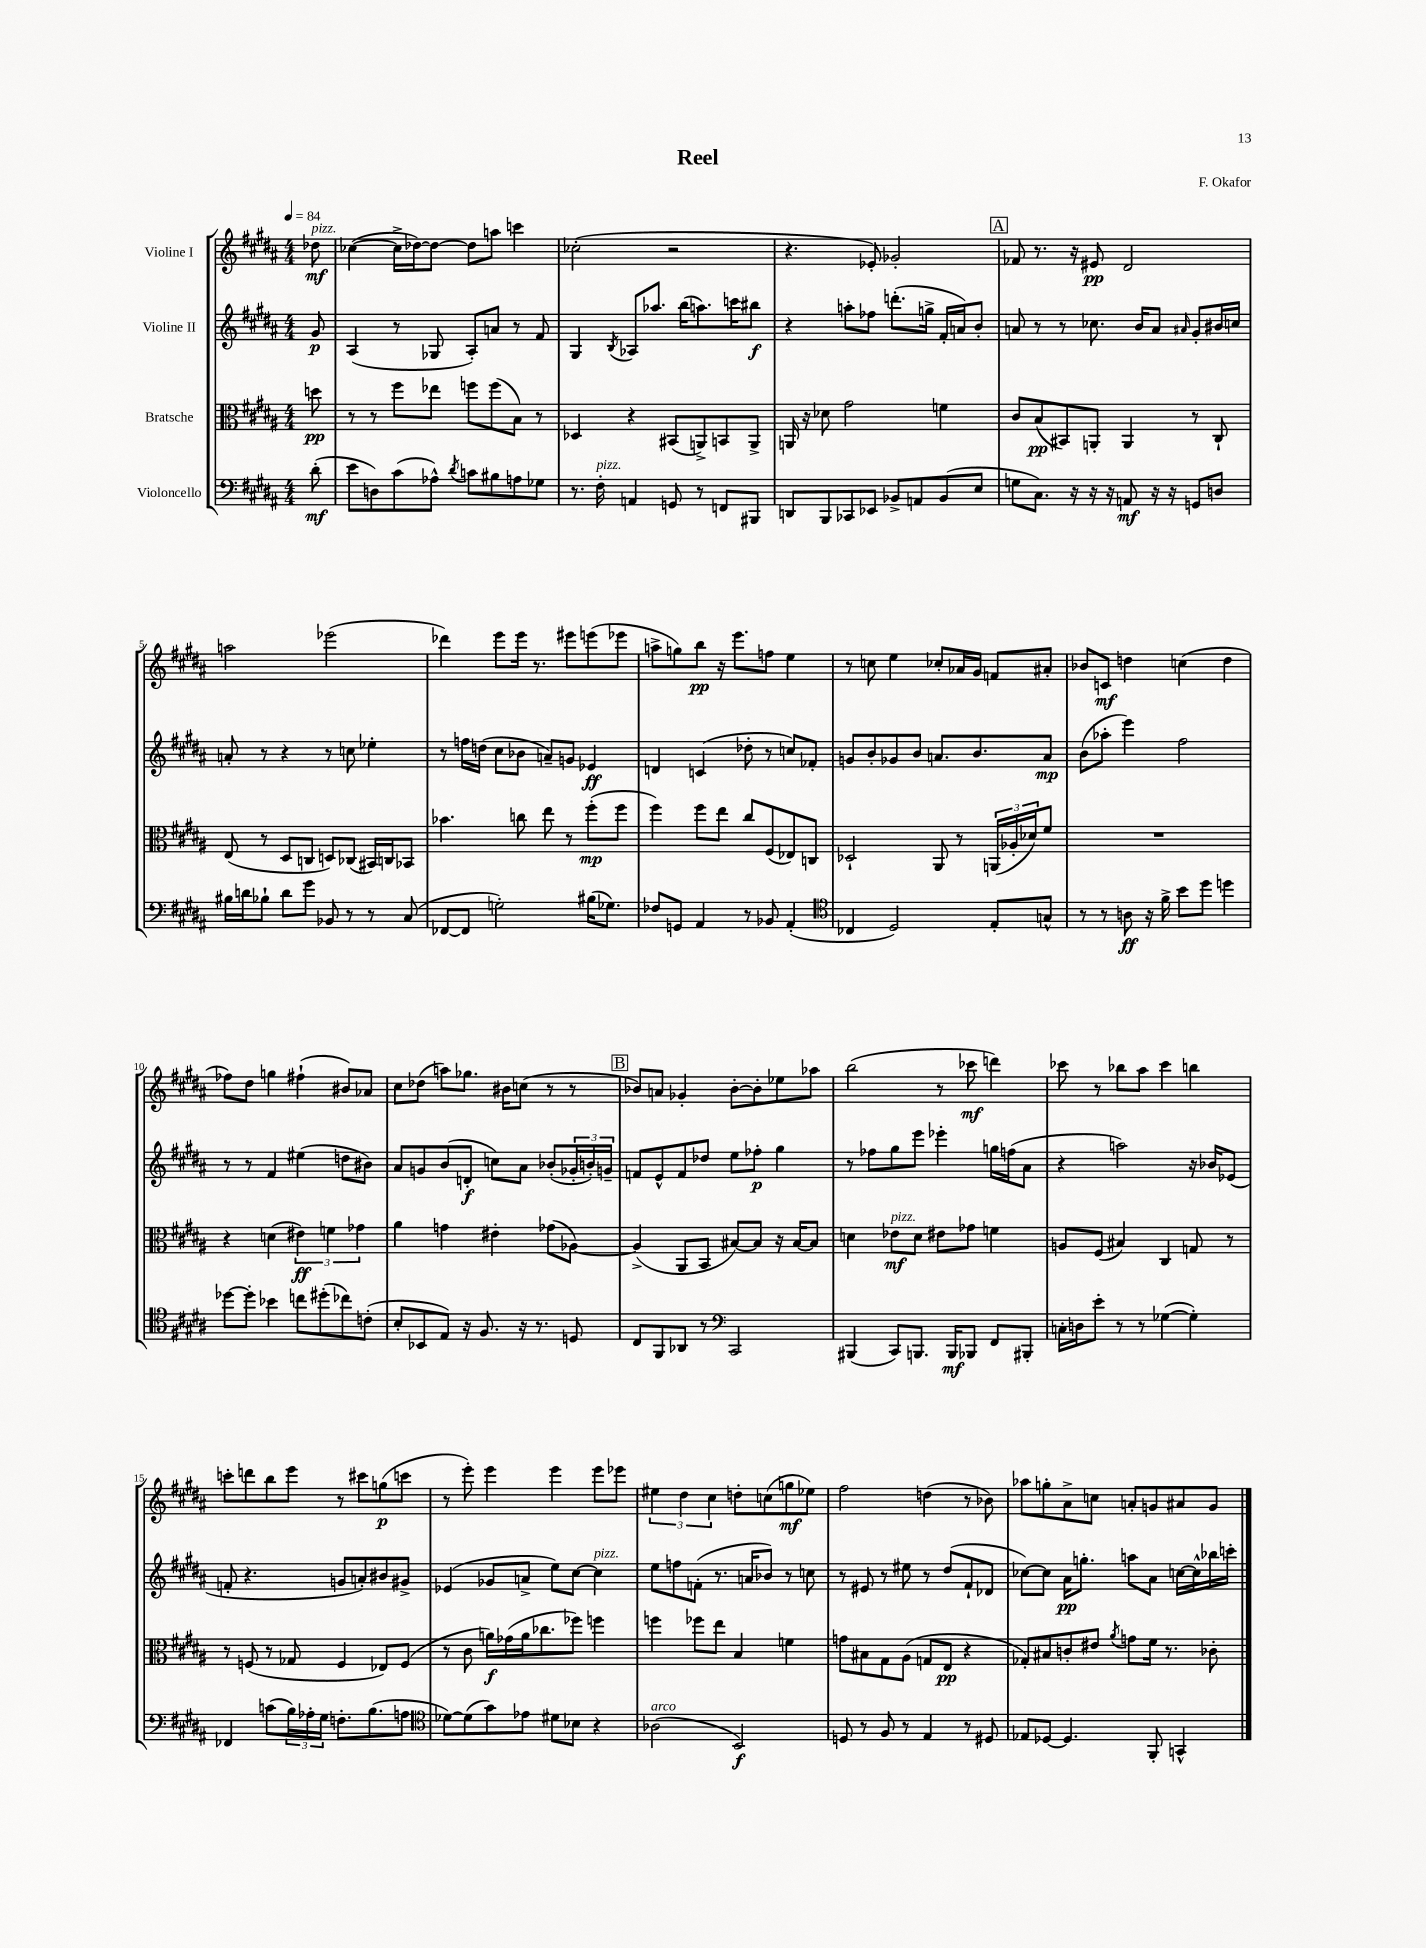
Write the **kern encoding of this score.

**kern	**kern	**kern	**kern
*staff4	*staff3	*staff2	*staff1
*clefF4	*clefC3	*clefG2	*clefG2
*k[f#c#g#d#a#]	*k[f#c#g#d#a#]	*k[f#c#g#d#a#]	*k[f#c#g#d#a#]
*M4/4	*M4/4	*M4/4	*M4/4
*MM84	*MM84	*MM84	*MM84
(8d#'	8dd	8g#	8dd-
=	=	=	=
8e	8r	(4A#	([4cc-
8D)	8r	.	.
(8c#	8ff#	8r	16cc-^]
.	.	.	[16dd-)
8A-^^)	8ee-	8G-	8dd-_
8qd#	.	.	.
8c	8ff	8A#')	8dd-]
8B#	(8ff	8a	8aa
8A	8B)	8r	4ccc
8G-	8r	8f#	.
=	=	=	=
8.r	4D-	4G#	(2cc-'
16F#'	.	.	.
.	.	8qB	.
4AA	4r	8A-	.
.	.	8.aa-	.
8GG	(8BB#	.	2r
.	.	(16bb	.
8r	8AA^)	8.aa)	.
8FF	8BB	.	.
.	.	16ccc	.
8BBB#	8AA^	8bb#	.
=	=	=	=
8DD	16AA	4r	4.r
.	16r	.	.
8BBB	8d-	.	.
8CC-	2g#	8aa'	.
8EE-	.	8ff-	8e-')
8BB-^	.	(8.ddd'	2g-'
8AA	.	.	.
.	.	16gg^	.
(8BB-	4f	16f#'	.
.	.	16a)	.
8E	.	8b'	.
=	=	=	=
8G	8c#	8a	8f-
8.C#)	(8B	8r	8.r
.	8BB#)	8r	.
16r	.	.	16r
16r	8AA'	8.cc-	8e#
16r	.	.	.
8AA	4AA	.	2d#
.	.	16b	.
16r	.	8a	.
16r	.	.	.
.	.	16qqa#	.
8GG	8r	8g#'	.
8D	8C#`	16b#	.
.	.	16cc	.
=	=	=	=
16B#	(8E	8a'	2aa
16d	.	.	.
8B-`	8r	8r	.
8d	8D#	4r	.
8g#	8C	.	.
8BB-	8D)	8r	(2eee-
8r	(8C-	8cc	.
8r	16BB#)	4ee-'	.
.	16C	.	.
(8C#	8BB-	.	.
=	=	=	=
[8FF-	4.b-	8r	4ddd-)
8FF-]	.	16ff	.
.	.	(16dd	.
2G')	.	8cc#	8eee
.	8cc	8b-	16eee
.	.	.	8.r
.	8ee	8a~)	.
.	8r	8g	8eee#
(16B#	(8ff#'	4e-	(8eee
8.G-)	.	.	.
.	8ff#	.	8eee-
=	=	=	=
8F-	4ff#)	4d	8aa^
8GG	.	.	8gg)
4AA#	8ff#	(4c	8bb
.	8ee	.	16r
.	.	.	8.eee
8r	8cc#	8dd-'	.
8BB-	(8F#	8r	8ff
(4AA#'	8E-)	8cc)	4ee
.	8C	8f-'	.
=	=	=	=
*clefC4	*	*	*
4C-	2D-`	8g	8r
.	.	8b'	8cc
2D#)	.	8g-	4ee
.	.	8b	.
.	8AA#	8.a	8cc-'
.	8r	.	16a-
.	.	8.b	16g#
8E'	(24AA	.	8f
.	24A-'	.	.
.	24d-)	.	.
8G^^	8f#	8a	8a#'
=	=	=	=
8r	1r	(8b	8b-
8r	.	8aa-'	8c
8A	.	4eee)	4dd
16r	.	.	.
16f#^	.	.	.
8b	.	2ff#	(4cc
8dd#	.	.	.
4dd	.	.	4dd
=	=	=	=
[8dd-	4r	8r	8ff-)
8dd-']	.	8r	8dd#
4b-	(4d	4f#	4gg
8cc	6e#)	(4ee#	(4ff#`
(8dd#'	.	.	.
.	6f	.	.
8cc-)	.	8dd	8b#)
.	6g-	.	.
(8c'	.	8b#)	8a-
=	=	=	=
8B'	4a#	8a#	8cc#
8BB-	.	8g	(8dd-
8E)	4g	(8b	8aa)
16r	.	8d'	8.gg-
8.F#	.	.	.
.	4e#'	8cc)	.
.	.	.	16b#
16r	.	8a#	(8cc
8.r	.	.	.
.	(8g-	(8b-'	8r
8D	[8A-)	24g-'	8r
.	.	24b')	.
.	.	24g~	.
=	=	=	=
8C#	(4A-^]	8f	8b-)
8FF#	.	8e^^	8a
8AA-	8AA#	8f	4g-'
8r	8BB	8dd-	.
*clefF4	*	*	*
2CC#	[8B#)	8ee	[8b-'
.	8B#]	8ff-'	8b-']
.	16r	4gg#	8ee-
.	[16B#	.	.
.	8B#]	.	8aa-
=	=	=	=
(4BBB#	4d	8r	(2bb
.	.	8ff-	.
8CC#)	8e-	8gg#	.
8.BBB	8d	8eee	.
.	8e#	4eee-'	8r
16BBB	.	.	.
8BBB-	8g-	.	8ccc-
8FF#	4f	16gg	4ddd)
.	.	(16ff	.
8BBB#'	.	8a#	.
=	=	=	=
16C'	8A	4r	8ccc-
16D	.	.	.
8e'	(8F#	.	8r
8r	4B#)	2aa)	8bb-
8r	.	.	8aa#
([4G-	4C#	.	4ccc-
4G-'])	8G	16r	4bb
.	.	16b-	.
.	8r	(8e-	.
=	=	=	=
4FF-	8r	8f'	8ccc'
.	(8F	4.r	8ddd
(8c	8r	.	8bb
24B)	8G-	.	8eee
24A-'	.	.	.
24G#	.	.	.
8.F'	4F	8g	8r
.	.	8a')	8ccc#
(8.B	.	.	.
.	8E-)	8b#	(8gg
8A	(8F	8g#^	8ccc
=	=	=	=
*clefC4	*	*	*
[8d-)	8r	(4e-	8r
(8d-]	8c#	.	8eee')
8g#)	16a)	8g-	4eee
.	(16g-	.	.
8e-	16a	8a^	.
.	8.cc-	.	.
8d#	.	8ee)	4eee
8B-	8ff-)	[8cc#	.
4r	4ff	4cc#]	8eee
.	.	.	8eee-
=	=	=	=
(2A-	4ff	8ee	6ee#
.	.	8ff	.
.	.	.	6dd#
.	8ff-	(8f'	.
.	.	.	6cc#
.	8ee	8.r	.
2BB)	4B	.	8dd'
.	.	16a	.
.	.	8b-)	(8cc
.	4f	8r	8gg
.	.	8cc	8ee-)
=	=	=	=
8D	8g	8r	2ff#
8r	8B#	8e#	.
8F#	8G#	8r	.
8r	(8A#	8ee#	.
4E	8G	8r	(4dd
.	8E	(8dd#	.
8r	4r	8f#`	8r
8D#	.	8d-	8b-)
=	=	=	=
8E-	8G-')	[8cc-)	8aa-
[8D-	8B#	8cc-]	8gg'
4.D-]	8c'	16a#	8a#^
.	.	8.gg'	.
.	8e#	.	8cc
.	8qa#	.	.
.	8g	8aa	8a'
8FF#'	16f#	8a#	8g
.	8.r	.	.
4GG^^	.	[16cc	8a#
.	.	16cc^^]	.
.	8c-'	16bb-	8g
.	.	16ccc'	.
==	==	==	==
*-	*-	*-	*-
